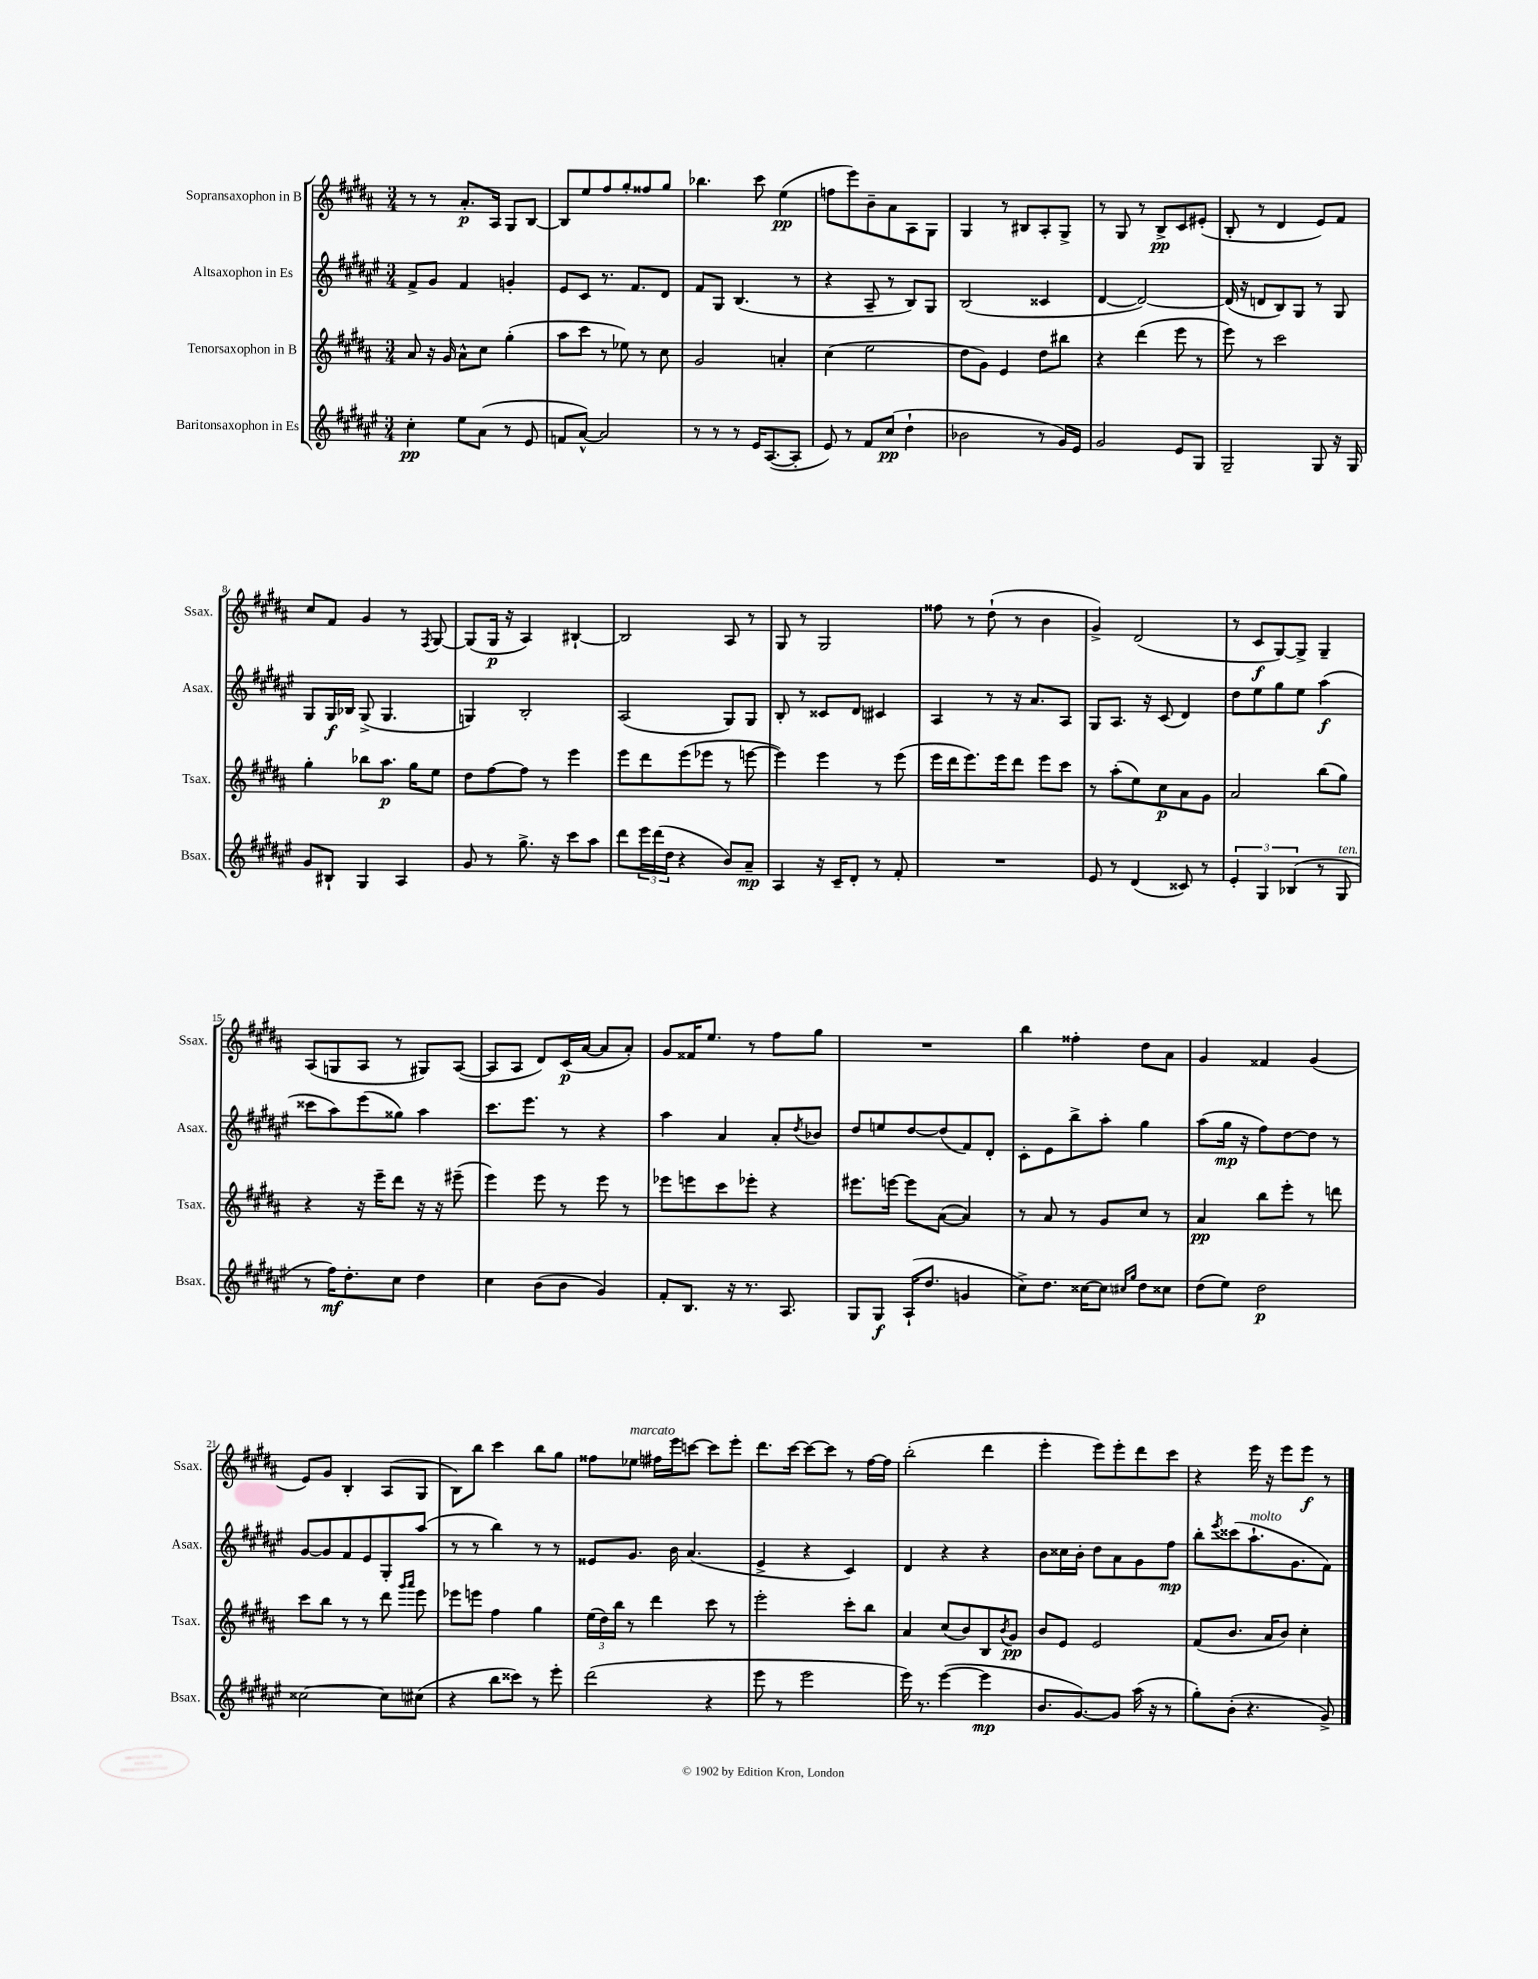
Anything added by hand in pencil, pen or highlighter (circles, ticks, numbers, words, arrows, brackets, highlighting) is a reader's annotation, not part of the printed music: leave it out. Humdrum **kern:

**kern	**kern	**kern	**kern
*staff4	*staff3	*staff2	*staff1
*clefG2	*clefG2	*clefG2	*clefG2
*k[f#c#g#d#a#e#]	*k[f#c#g#d#a#]	*k[f#c#g#d#a#e#]	*k[f#c#g#d#a#]
*M3/4	*M3/4	*M3/4	*M3/4
4cc#'	8a#	8f#^	8r
.	16r	8g#	8r
.	16g#	.	.
8ee#	8a#^^	4f#	8.a#'
(8a#	8cc#	.	.
.	.	.	16A#
8r	(4gg#'	4g'	8G#
8e#	.	.	[8B
=	=	=	=
8f	8aa#	8e#	8B]
[8a#^^)	8ccc#	8c#	8ee
2a#]	8r	8.r	8ff#
.	8ee-)	.	8gg#'
.	.	8.f#	.
.	8r	.	8ff##
.	8cc#	8d#	8gg#
=	=	=	=
8r	2g#	8f#	4.bb-
8r	.	8G#	.
8r	.	(4.B	.
16e#	.	.	8ccc#
([8.A#	.	.	.
.	4a'	.	(4ee
8A#']	.	8r	.
=	=	=	=
8e#)	(4cc#	4r	8ff
8r	.	.	8eee)
8f#	2ee	8A#~	8b~
(8cc#	.	8r	8a#
4dd#`	.	8B)	8A#
.	.	8G#	8G#
=	=	=	=
2b-	8dd#	(2B	4G#
.	8g#)	.	.
.	4e	.	8r
.	.	.	8B#
8r	8dd#	4c##	8A#'
16g#)	8bb#	.	8G#^
16e#	.	.	.
=	=	=	=
2g#	4r	[4d#	8r
.	.	.	8G#
.	(4ddd#	2d#_)	8r
.	.	.	8B^
8e#	8eee	.	8c#
8G#	8r	.	(8e#'
=	=	=	=
2G#~	8eee)	(16d#]	8B'
.	.	16r	.
.	8r	8d	8r
.	2ccc#	8B)	4d#
.	.	8G#	.
8G#	.	8r	8e)
16r	.	8G#	8f#
16G#	.	.	.
=	=	=	=
8g#	4gg#'	8G#	8cc#
8B#`	.	16G#	8f#
.	.	16B-	.
4G#	8bb-	(8G#^	4g#
.	8.aa#	4.G#	.
4A#	.	.	8r
.	16gg#	.	.
.	.	.	8qF#
.	8ee	.	[8G#
=	=	=	=
8g#	8dd#	4G)	(8G#]
8r	[8ff#	.	16G#
.	.	.	16r
8.gg#^	8ff#]	2B'	4A#)
.	8r	.	.
16r	.	.	.
8ccc#	4eee	.	[4B#`
8aa#	.	.	.
=	=	=	=
8ddd#	8eee	(2A#	2B#]
24eee#	8ddd#	.	.
(24ddd#	.	.	.
24dd#	.	.	.
4r	(8eee	.	.
.	8eee-	.	.
8b)	8r	8G#)	8A#
8a#~	[8eee	8G#	8r
=	=	=	=
4A#	4eee])	8B'	8G#
.	.	8r	8r
16r	4eee	8c##	2G#
16c#~	.	.	.
8d#'	.	8d#	.
8r	8r	4c#	.
8f#'	(8eee	.	.
=	=	=	=
2.r	16eee	4A#	8ff##
.	16ddd#	.	.
.	8.eee)	.	8r
.	.	8r	(8dd#`
.	16eee	.	.
.	8ddd#	16r	8r
.	.	8.a#	.
.	8eee	.	4b
.	8ccc#	8A#	.
=	=	=	=
8e#	8r	8G#	4g#^)
8r	(8aa#'	8.A#	.
(4d#	8ee)	.	(2d#
.	.	16r	.
.	8cc#	(8c#	.
8c##)	8a#	4d#)	.
8r	8g#	.	.
=	=	=	=
6e#'	2a#	8dd#	8r
.	.	8ee#	8c#
6G#	.	.	.
.	.	8gg#	[8G#)
(6B-	.	.	.
.	.	8ee#	8G#^]
8r	(8bb	(4aa#	4G#~
8G#	8gg#)	.	.
=	=	=	=
8r	4r	8ccc##	(8A#
16ff#)	.	8aa#)	8G
8.dd#'	.	.	.
.	16r	(8eee#	8A#
.	16eee~	.	.
8cc#	8ddd#	8gg##)	8r
4dd#	16r	4aa#	8G#)
.	16r	.	.
.	(8eee#~	.	([8A#
=	=	=	=
4cc#	4eee)	8.ccc#	8A#]
.	.	.	8A#
.	.	8.eee#	.
(8b	8eee	.	8d#)
8b	8r	8r	(16c#
.	.	.	[16a#
4g#)	8eee	4r	8a#]
.	8r	.	8a#')
=	=	=	=
8f#'	8eee-	4aa#	8g#
8.B	8eee	.	16f##
.	.	.	8.ee
.	8ccc#	4a#	.
16r	.	.	.
8.r	8eee-'	.	8r
.	4r	8a#'	8ff#
8.A#	.	.	.
.	.	8qdd#	.
.	.	8b-	8gg#
=	=	=	=
8G#	8.eee#	8dd#	2.r
8G#	.	8ee	.
.	[16eee	.	.
(16A#`	8eee]	[8dd#	.
8.dd#	.	.	.
.	([8a#	(8dd#]	.
4g	4a#])	8f#)	.
.	.	8d#'	.
=	=	=	=
8cc#^)	8r	8c#'	4bb
8.dd#	8a#	8e#	.
.	8r	8bb^	4ff##'
[16cc##	.	.	.
8cc##]	8g#	8aa#'	.
16qqcc#	.	.	.
16qqgg#	.	.	.
8dd#	8cc#	4gg#	8dd#
8cc##	8r	.	8a#
=	=	=	=
(8dd#	4a#	(8aa#	4g#
8ee#)	.	16gg#	.
.	.	16r	.
2dd#	8bb	8ff#)	4f##
.	8eee'	[8dd#	.
.	8r	8dd#]	(4g#
.	8ddd	8r	.
=	=	=	=
[2cc##	8ccc#	[8g#	8e)
.	8bb	8g#]	8g#
.	8r	8f#	4B'
.	8r	8e#	.
8cc##]	8ddd#	8G#'	(8A#
.	16qqggg#	.	.
.	16qqaaa#	.	.
(8cc#	8eee	(8aa#	8G#
=	=	=	=
4r	8eee-	8r	8B)
.	8eee	8r	8bb
8bb	4ff#	4bb)	4ccc#
8ccc##)	.	.	.
8r	4gg#	8r	8bb
8eee#'	.	8r	8gg#
=	=	=	=
(2ddd#	(24ee	8e##	8ff##
.	24dd#)	.	.
.	24bb	.	.
.	8r	8.g#	8ee-
.	4ddd#	.	16ff#
.	.	16b	16eee
.	.	(4.a#	[8ccc
4r	8ccc#	.	8ccc]
.	8r	.	8eee'
=	=	=	=
8eee#	2eee'	4e#^	8.ddd#
8r	.	.	.
.	.	.	[16ccc#
2eee#	.	4r	8ccc#_
.	.	.	8ccc#]
.	8ccc#'	4c#)	8r
.	8bb	.	[16ff#
.	.	.	16ff#]
=	=	=	=
16eee#)	4a#	4d#	(2bb'
8.r	.	.	.
([4eee#	(8cc#	4r	.
.	8b)	.	.
4eee#]	8B	4r	4ddd#
.	8qb	.	.
.	8g#	.	.
=	=	=	=
8.b	8b	8b	4eee'
.	8e	16cc##	.
[8.g#)	.	16b'	.
.	2e	8dd#	8eee)
8g#]	.	8a#	8eee'
(16aa#	.	8g#	8ddd#
16r	.	.	.
8r	.	8ff#	8ccc#
=	=	=	=
8gg#')	(8f#	8bb'	4r
.	.	8qeee#	.
(8b'	8.b	(8ccc##	.
4.r	.	8.aa#`	16eee
.	16a#	.	16r
.	8b)	.	8eee
.	.	8.g#	.
.	4cc#'	.	8eee
8g#^)	.	8f#)	8r
==	==	==	==
*-	*-	*-	*-
